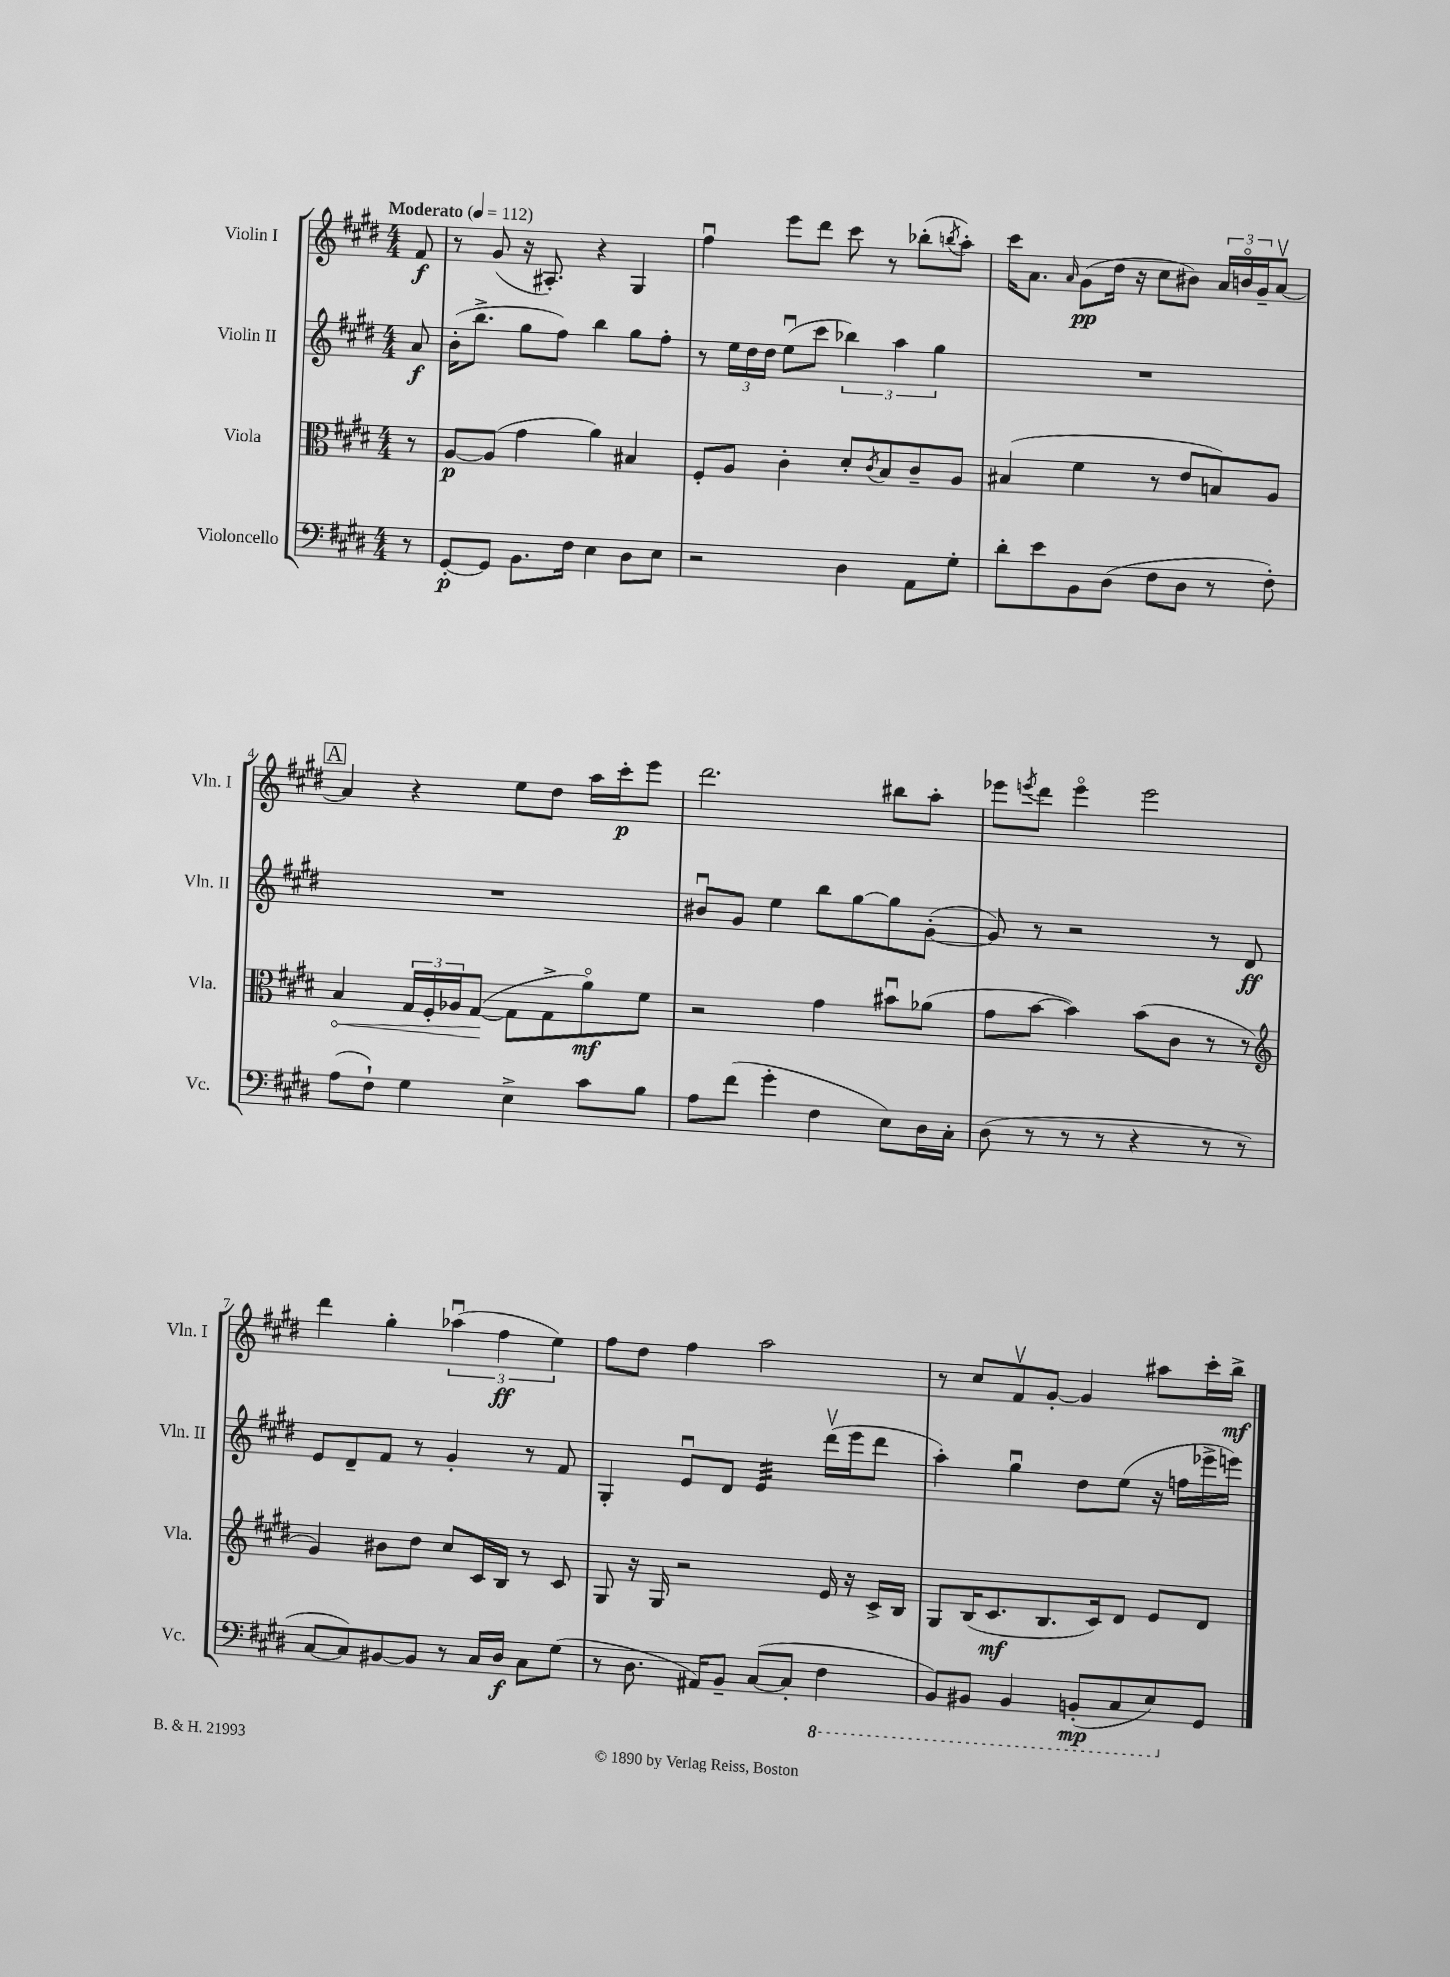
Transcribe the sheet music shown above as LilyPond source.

<<
\new StaffGroup <<
\new Staff = "s0" \with { instrumentName = "Violin I" shortInstrumentName = "Vln. I" } {
    \clef treble \key e \major \numericTimeSignature \time 4/4 \partial 8 \tempo "Moderato" 4 = 112
    fis'8\f |
    r8 gis'8( r16 ais8.-.) r4 gis4 |
    fis''4\downbow e'''8 dis'''8 cis'''8 r8 bes''8-.( \acciaccatura { b''8 } a''8-.) |
    cis'''16 a'8. \grace { a'16 } gis'8\pp( dis''16 r16 cis''8 bis'8) \tuplet 3/2 { a'16 b'16\flageolet gis'16-- } a'8~\upbow |
    \mark \markup { \box "A" } a'4 r4 e''8 dis''8 a''16 cis'''16-.\p e'''8 |
    dis'''2. bis''8 a''8-. |
    ees'''8 \acciaccatura { e'''8 } dis'''8 e'''4\flageolet e'''2 |
    dis'''4 gis''4-. \tuplet 3/2 { aes''4\downbow( fis''4\ff e''4) } |
    fis''8 dis''8 fis''4 a''2 |
    r8 cis''8 fis'8\upbow gis'8~-. gis'4 ais''8 cis'''16-. b''16->\mf \bar "|." |
}
\new Staff = "s1" \with { instrumentName = "Violin II" shortInstrumentName = "Vln. II" } {
    \clef treble \key e \major \numericTimeSignature \time 4/4 \partial 8
    a'8\f |
    b'16-.( b''8.-> gis''8 fis''8) b''4 gis''8 fis''8-. |
    r8 \tuplet 3/2 { e''16 dis''16 dis''16 } e''8\downbow( cis'''8 \tuplet 3/2 { bes''4) a''4 gis''4 } |
    R1 |
    \mark \markup { \box "A" } R1 |
    bis'8\downbow gis'8 e''4 b''8 gis''8~ gis''8 gis'8~-.( |
    gis'8) r8 r2 r8 dis'8\ff |
    e'8 dis'8-- fis'8 r8 gis'4-. r8 fis'8 |
    gis4-. e'8\downbow dis'8 e'4:32 dis'''16\upbow( e'''16 dis'''8 |
    a''4-.) gis''4\downbow dis''8 e''8( r16 f''16 ees'''16-> e'''16) \bar "|." |
}
\new Staff = "s2" \with { instrumentName = "Viola" shortInstrumentName = "Vla." } {
    \clef alto \key e \major \numericTimeSignature \time 4/4 \partial 8
    r8 |
    a8~\p a8( gis'4 a'4) bis4 |
    fis8-. a8 cis'4-. dis'8-. \acciaccatura { cis'8 } b8 cis'8-- a8 |
    bis4( fis'4 r8 e'8 b8) a8 |
    \mark \markup { \box "A" } \once \override Hairpin.circled-tip = ##t b4\< \tuplet 3/2 { gis16 fis16-. aes16 } gis8~\!( gis8 gis8-> a'8\flageolet\mf) fis'8 |
    r2 gis'4 bis'8\downbow aes'8( |
    gis'8 b'8~ b'4) b'8( cis'8 r8 r8 |
    \clef treble gis'4) bis'8 dis''8 cis''8 cis'16 b16 r8 cis'8 |
    gis8 r16 gis16 r2 e'16 r16 cis'16-> b16 |
    gis8 b16( cis'8.\mf b8. cis'16) dis'8 e'8 dis'8 \bar "|." |
}
\new Staff = "s3" \with { instrumentName = "Violoncello" shortInstrumentName = "Vc." } {
    \clef bass \key e \major \numericTimeSignature \time 4/4 \partial 8
    r8 |
    gis,8~-.\p gis,8 b,8. fis16 e4 dis8 e8 |
    r2 dis4 a,8 gis8-. |
    dis'8-. e'8 b,8 dis8( fis8 dis8 r8 fis8-.) |
    \mark \markup { \box "A" } a8( fis8-!) gis4 e4-> cis'8 b8 |
    a8 fis'8( gis'4-. fis4 e8) dis16 cis16-. |
    dis8( r8 r8 r8 r4 r8 r8 |
    cis8~ cis8) bis,8~ bis,8 r8 cis16 dis16\f cis8 gis8( |
    r8 dis8. ais,16) b,8-- cis8~( cis8-. \ottava #-1 fis,4 |
    b,,8) bis,,8 bis,,4 b,,8-.\mp( cis,8 e,8) \ottava #0 gis,8 \bar "|." |
}
>>
>>
